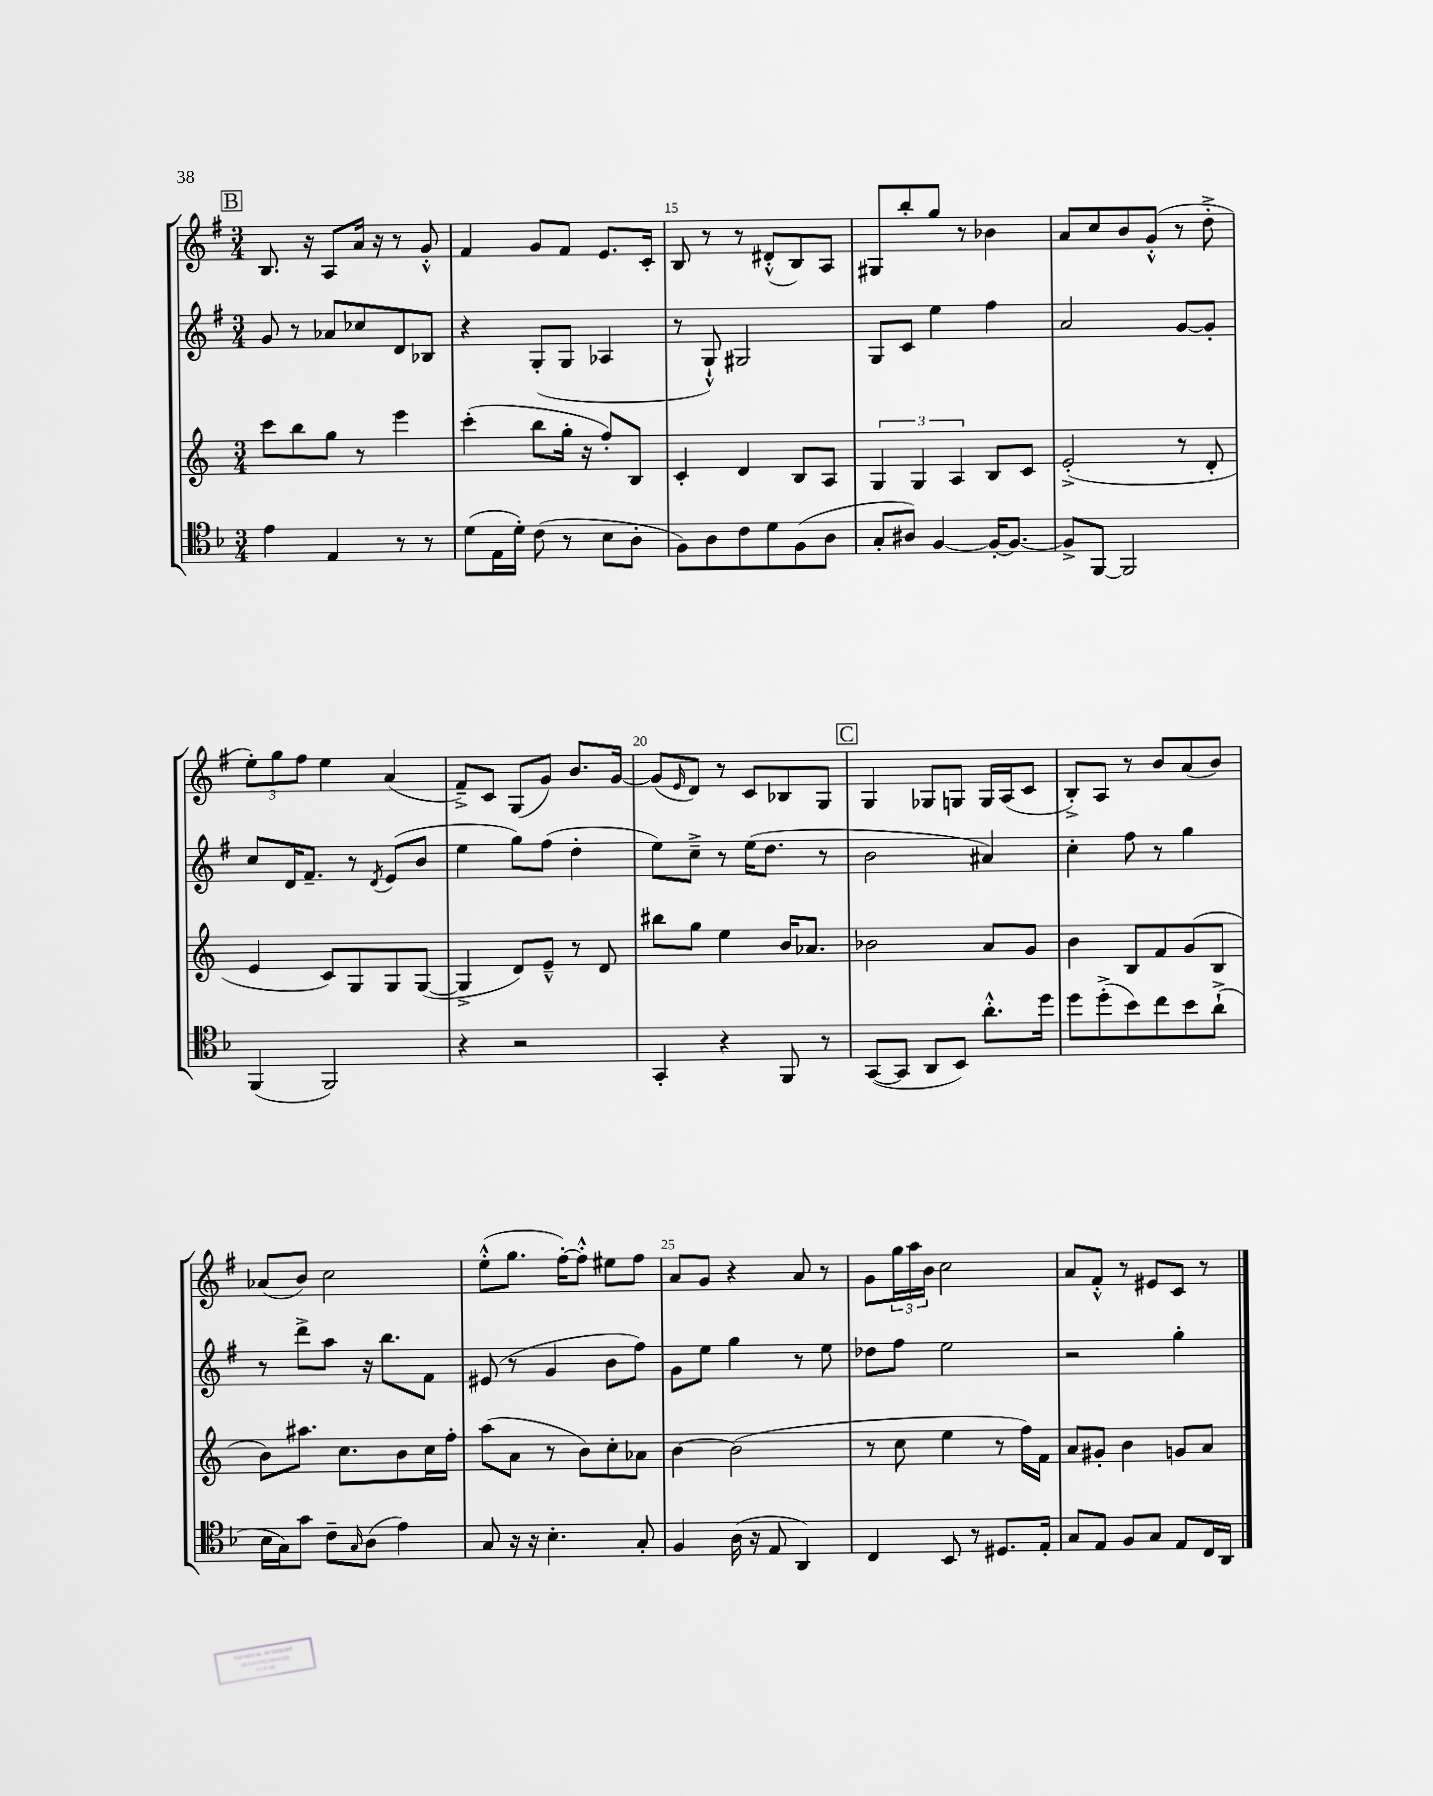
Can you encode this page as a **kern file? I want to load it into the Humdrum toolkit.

**kern	**kern	**kern	**kern
*staff4	*staff3	*staff2	*staff1
*clefC4	*clefG2	*clefG2	*clefG2
*k[b-]	*k[]	*k[f#]	*k[f#]
*M3/4	*M3/4	*M3/4	*M3/4
4e	8ccc	8g	8.B
.	8bb	8r	.
.	.	.	16r
4E	8gg	8a-	8A
.	8r	8cc-	16a
.	.	.	16r
8r	4eee	8d	8r
8r	.	8B-	8g'^^
=	=	=	=
(8d	(4ccc'	4r	4f#
16E	.	.	.
16d')	.	.	.
(8c	8bb	(8G'	8g
8r	16gg'	8G	8f#
.	16r	.	.
8B-	8ff')	4A-	8.e
8A'	8B	.	.
.	.	.	16c'
=	=	=	=
8F)	4c'	8r	8B
8A	.	8G`^^)	8r
8c	4d	2G#	8r
8d	.	.	(8d#'^^
(8F	8B	.	8B)
8A	8A	.	8A
=	=	=	=
8G'	6G	8G	8G#
8A#)	.	8c	8bb'
.	6G	.	.
[4F	.	4ee	8gg
.	6A	.	.
.	.	.	8r
16F'_	8B	4ff#	4b-
8.F_	.	.	.
.	8c	.	.
=	=	=	=
8F^]	(2e'^	2a	8a
[8FF	.	.	8cc
2FF]	.	.	8b
.	.	.	(8g'^^
.	8r	[8g	8r
.	8d'	8g']	8dd'^
=	=	=	=
(4FF	4e	8cc	12ee')
.	.	.	12gg
.	.	16d	.
.	.	.	12ff#
.	.	8.f#~	.
2FF)	8c)	.	4ee
.	8G	8r	.
.	.	8qd	.
.	8G	(8e	(4a
.	([8G	8b	.
=	=	=	=
4r	4G^]	4ee	8f#~^)
.	.	.	8c
2r	8d)	8gg)	(8G
.	8e~^^	(8ff#	8g)
.	8r	4dd'	8.b
.	8d	.	.
.	.	.	[16g
=	=	=	=
4GG'	8bb#	8ee)	(8g]
.	.	.	16qqe
.	8gg	8cc~^	8d)
4r	4ee	8r	8r
.	.	(16ee	8c
.	.	8.dd	.
8FF	16b	.	8B-
.	8.a-	.	.
8r	.	8r	8G
=	=	=	=
([8GG	2b-	2b	4G
8GG]	.	.	.
8AA	.	.	8G-
8BB-)	.	.	8G
8.a'^^	8a	4a#)	16G
.	.	.	(16A
.	8g	.	8c
16dd	.	.	.
=	=	=	=
8dd	4b	4cc'	8B'^)
(8dd'^	.	.	8A
8b-)	8B	8ff#	8r
8cc	8f	8r	8b
8b-	(8g	4gg	(8a
(8a`^	8B	.	8b)
=	=	=	=
16B-	8b)	8r	(8a-
16G)	.	.	.
8g	8.aa#	8ddd^	8b)
8c~	.	8aa	2cc
.	8.cc	.	.
16qqG	.	.	.
(8A	.	16r	.
.	.	8.bb	.
4e)	8b	.	.
.	16cc	8f#	.
.	16ff'	.	.
=	=	=	=
8G	(8aa	(8e#	(8ee'^^
16r	8a	8r	8.gg
16r	.	.	.
4.B-'	8r	4g	.
.	.	.	[16ff#')
.	8b)	.	8ff#'^^]
.	8cc'	8b	8ee#
8G'	8a-	8ff#)	8ff#
=	=	=	=
4F	[4b	8g	8a
.	.	8ee	8g
(16A	(2b]	4gg	4r
16r	.	.	.
8E	.	.	.
4AA)	.	8r	8a
.	.	8ee	8r
=	=	=	=
4C	8r	8dd-	8g
.	8cc	8ff#	24gg
.	.	.	24aa
.	.	.	24b
8BB-	4ee	2ee	2cc
8r	.	.	.
8.D#	8r	.	.
.	16ff)	.	.
16E'	16f	.	.
=	=	=	=
8G	8a	2r	8a
8E	8g#'	.	8f#'^^
8F	4b	.	8r
8G	.	.	8e#
8E	8g	4gg'	8c
16C	8a	.	8r
16AA	.	.	.
==	==	==	==
*-	*-	*-	*-
